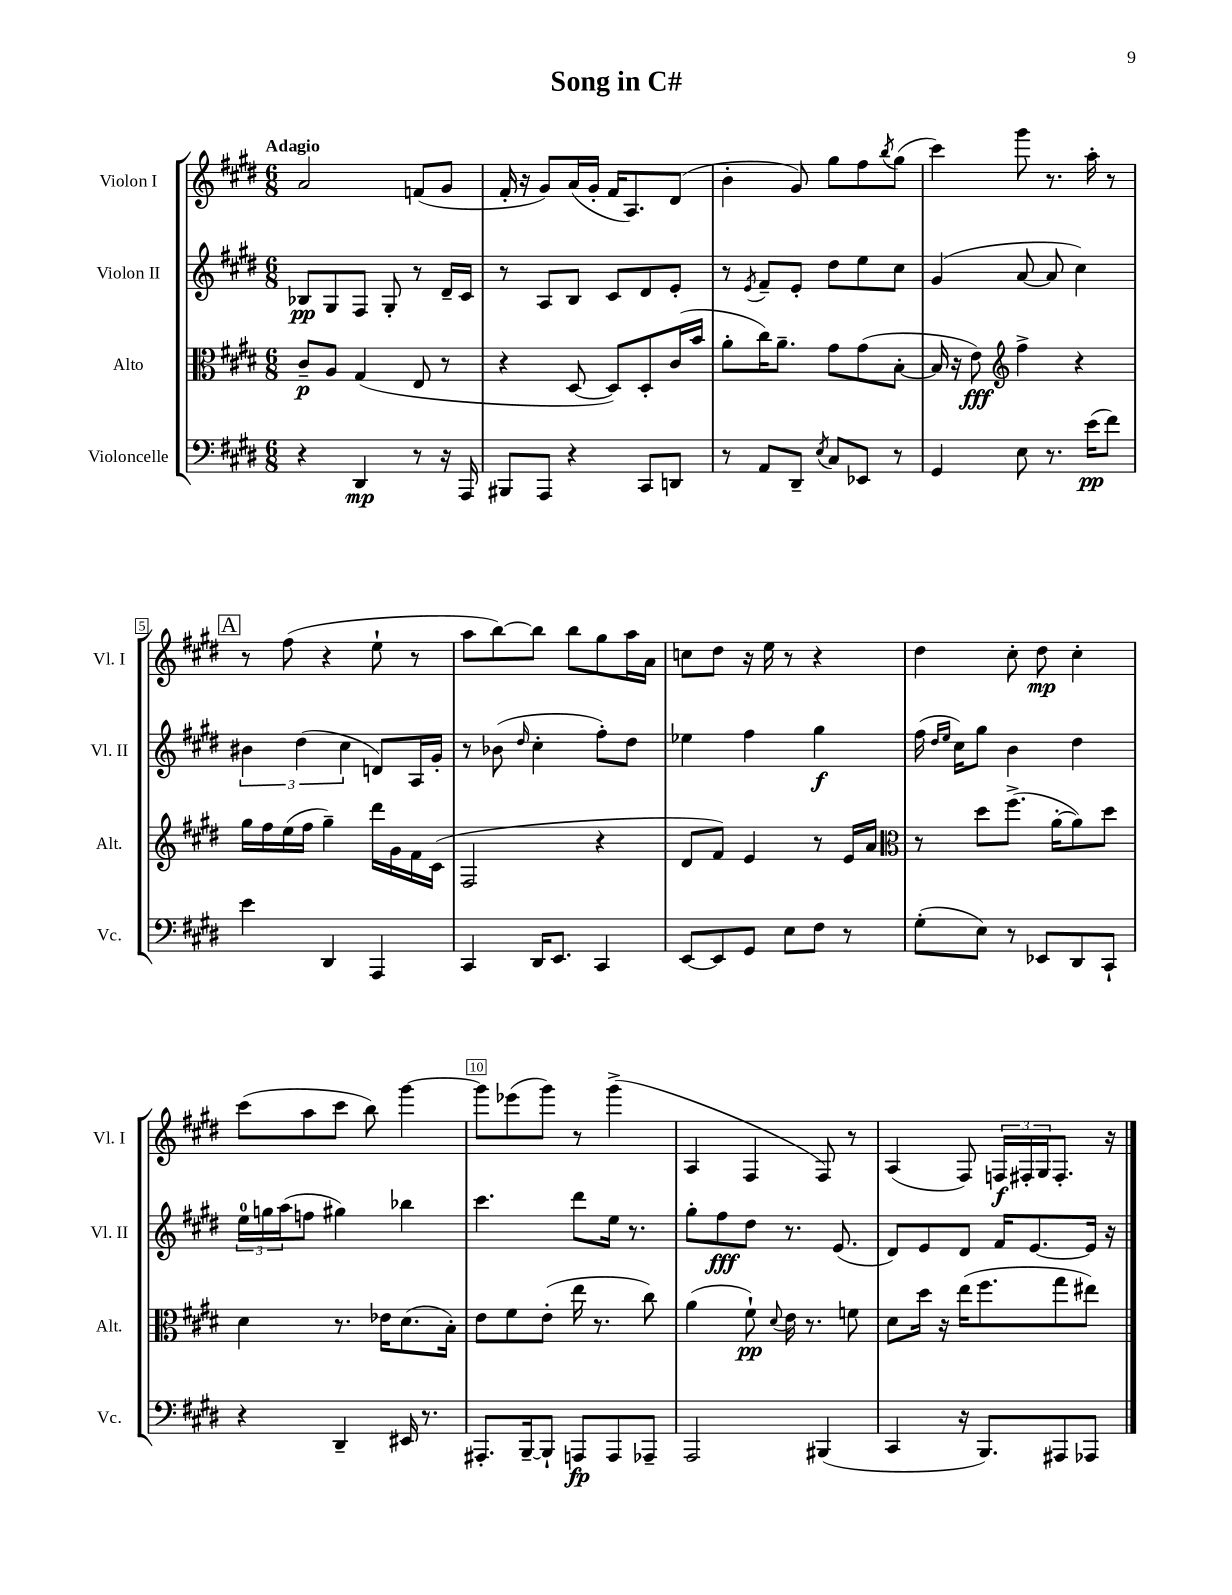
\header { title = "Song in C#" }
<<
\new StaffGroup <<
\new Staff = "s0" \with { instrumentName = "Violon I" shortInstrumentName = "Vl. I" } {
    \clef treble \key e \major \numericTimeSignature \time 6/8 \tempo "Adagio"
    a'2 f'8( gis'8 |
    fis'16-. r16 gis'8) a'16( gis'16-. fis'16 a8.) dis'8( |
    b'4-. gis'8) gis''8 fis''8 \acciaccatura { b''8 } gis''8( |
    cis'''4) gis'''8 r8. a''16-. r8 |
    \mark \markup { \box "A" } r8 fis''8( r4 e''8-! r8 |
    a''8 b''8~) b''8 b''8 gis''8 a''16 a'16 |
    c''8 dis''8 r16 e''16 r8 r4 |
    dis''4 cis''8-. dis''8\mp cis''4-. |
    cis'''8( a''8 cis'''8 b''8) gis'''4~ |
    gis'''8 ees'''8( gis'''8) r8 gis'''4->( |
    a4 fis4 fis8) r8 |
    a4( fis8) \tuplet 3/2 { f16\f fis16-. gis16 } fis8.-. r16 \bar "|." |
}
\new Staff = "s1" \with { instrumentName = "Violon II" shortInstrumentName = "Vl. II" } {
    \clef treble \key e \major \numericTimeSignature \time 6/8
    bes8\pp gis8 fis8 gis8-. r8 dis'16-- cis'16 |
    r8 a8 b8 cis'8 dis'8 e'8-. |
    r8 \acciaccatura { e'8 } fis'8-- e'8-. dis''8 e''8 cis''8 |
    gis'4( a'8~ a'8 cis''4) |
    \mark \markup { \box "A" } \tuplet 3/2 { bis'4 dis''4( cis''4 } d'8) a16 gis'16-. |
    r8 bes'8( \grace { dis''16 } cis''4-. fis''8-.) dis''8 |
    ees''4 fis''4 gis''4\f |
    fis''16( \grace { dis''16 e''16 } cis''16) gis''8 b'4 dis''4 |
    \tuplet 3/2 { e''16-0 g''16 a''16( } f''8 gis''4) bes''4 |
    cis'''4. dis'''8 e''16 r8. |
    gis''8-. fis''8\fff dis''8 r8. e'8.( |
    dis'8) e'8 dis'8 fis'16 e'8.~ e'16 r16 \bar "|." |
}
\new Staff = "s2" \with { instrumentName = "Alto" shortInstrumentName = "Alt." } {
    \clef alto \key e \major \numericTimeSignature \time 6/8
    cis'8--\p a8 gis4( e8 r8 |
    r4 dis8~ dis8) dis8-. cis'16( b'16 |
    a'8-. cis''16) a'8.-- gis'8 gis'8( b8~-. |
    b16 r16 e'8\fff) \clef treble fis''4-> r4 |
    \mark \markup { \box "A" } gis''16 fis''16 e''16( fis''16 gis''4--) dis'''16 gis'16 fis'16 cis'16( |
    fis2 r4 |
    dis'8 fis'8) e'4 r8 e'16 a'16 |
    \clef alto r8 dis''8 fis''8.->( a'16~-. a'8) dis''8 |
    dis'4 r8. ees'16 dis'8.( b16-.) |
    e'8 fis'8 e'8-.( e''16 r8. cis''8) |
    a'4( fis'8-!\pp) \appoggiatura { dis'8 } e'16 r8. f'8 |
    dis'8 dis''16 r16 e''16( fis''8. gis''8 eis''8) \bar "|." |
}
\new Staff = "s3" \with { instrumentName = "Violoncelle" shortInstrumentName = "Vc." } {
    \clef bass \key e \major \numericTimeSignature \time 6/8
    r4 dis,4\mp r8 r16 a,,16 |
    bis,,8 a,,8 r4 cis,8 d,8 |
    r8 a,8 dis,8-- \acciaccatura { e8 } cis8 ees,8 r8 |
    gis,4 e8 r8. e'16\pp( fis'8) |
    \mark \markup { \box "A" } e'4 dis,4 a,,4 |
    cis,4 dis,16 e,8. cis,4 |
    e,8~ e,8 gis,8 e8 fis8 r8 |
    gis8-.( e8) r8 ees,8 dis,8 cis,8-! |
    r4 dis,4-- eis,16 r8. |
    ais,,8.-. b,,16~-- b,,8-! a,,8\fp a,,8 aes,,8-- |
    a,,2 bis,,4( |
    cis,4 r16 b,,8.) ais,,8 aes,,8 \bar "|." |
}
>>
>>
\layout { \context { \Score \override BarNumber.break-visibility = ##(#f #t #t) barNumberVisibility = #(every-nth-bar-number-visible 5) \override BarNumber.stencil = #(make-stencil-boxer 0.1 0.3 ly:text-interface::print) } }
